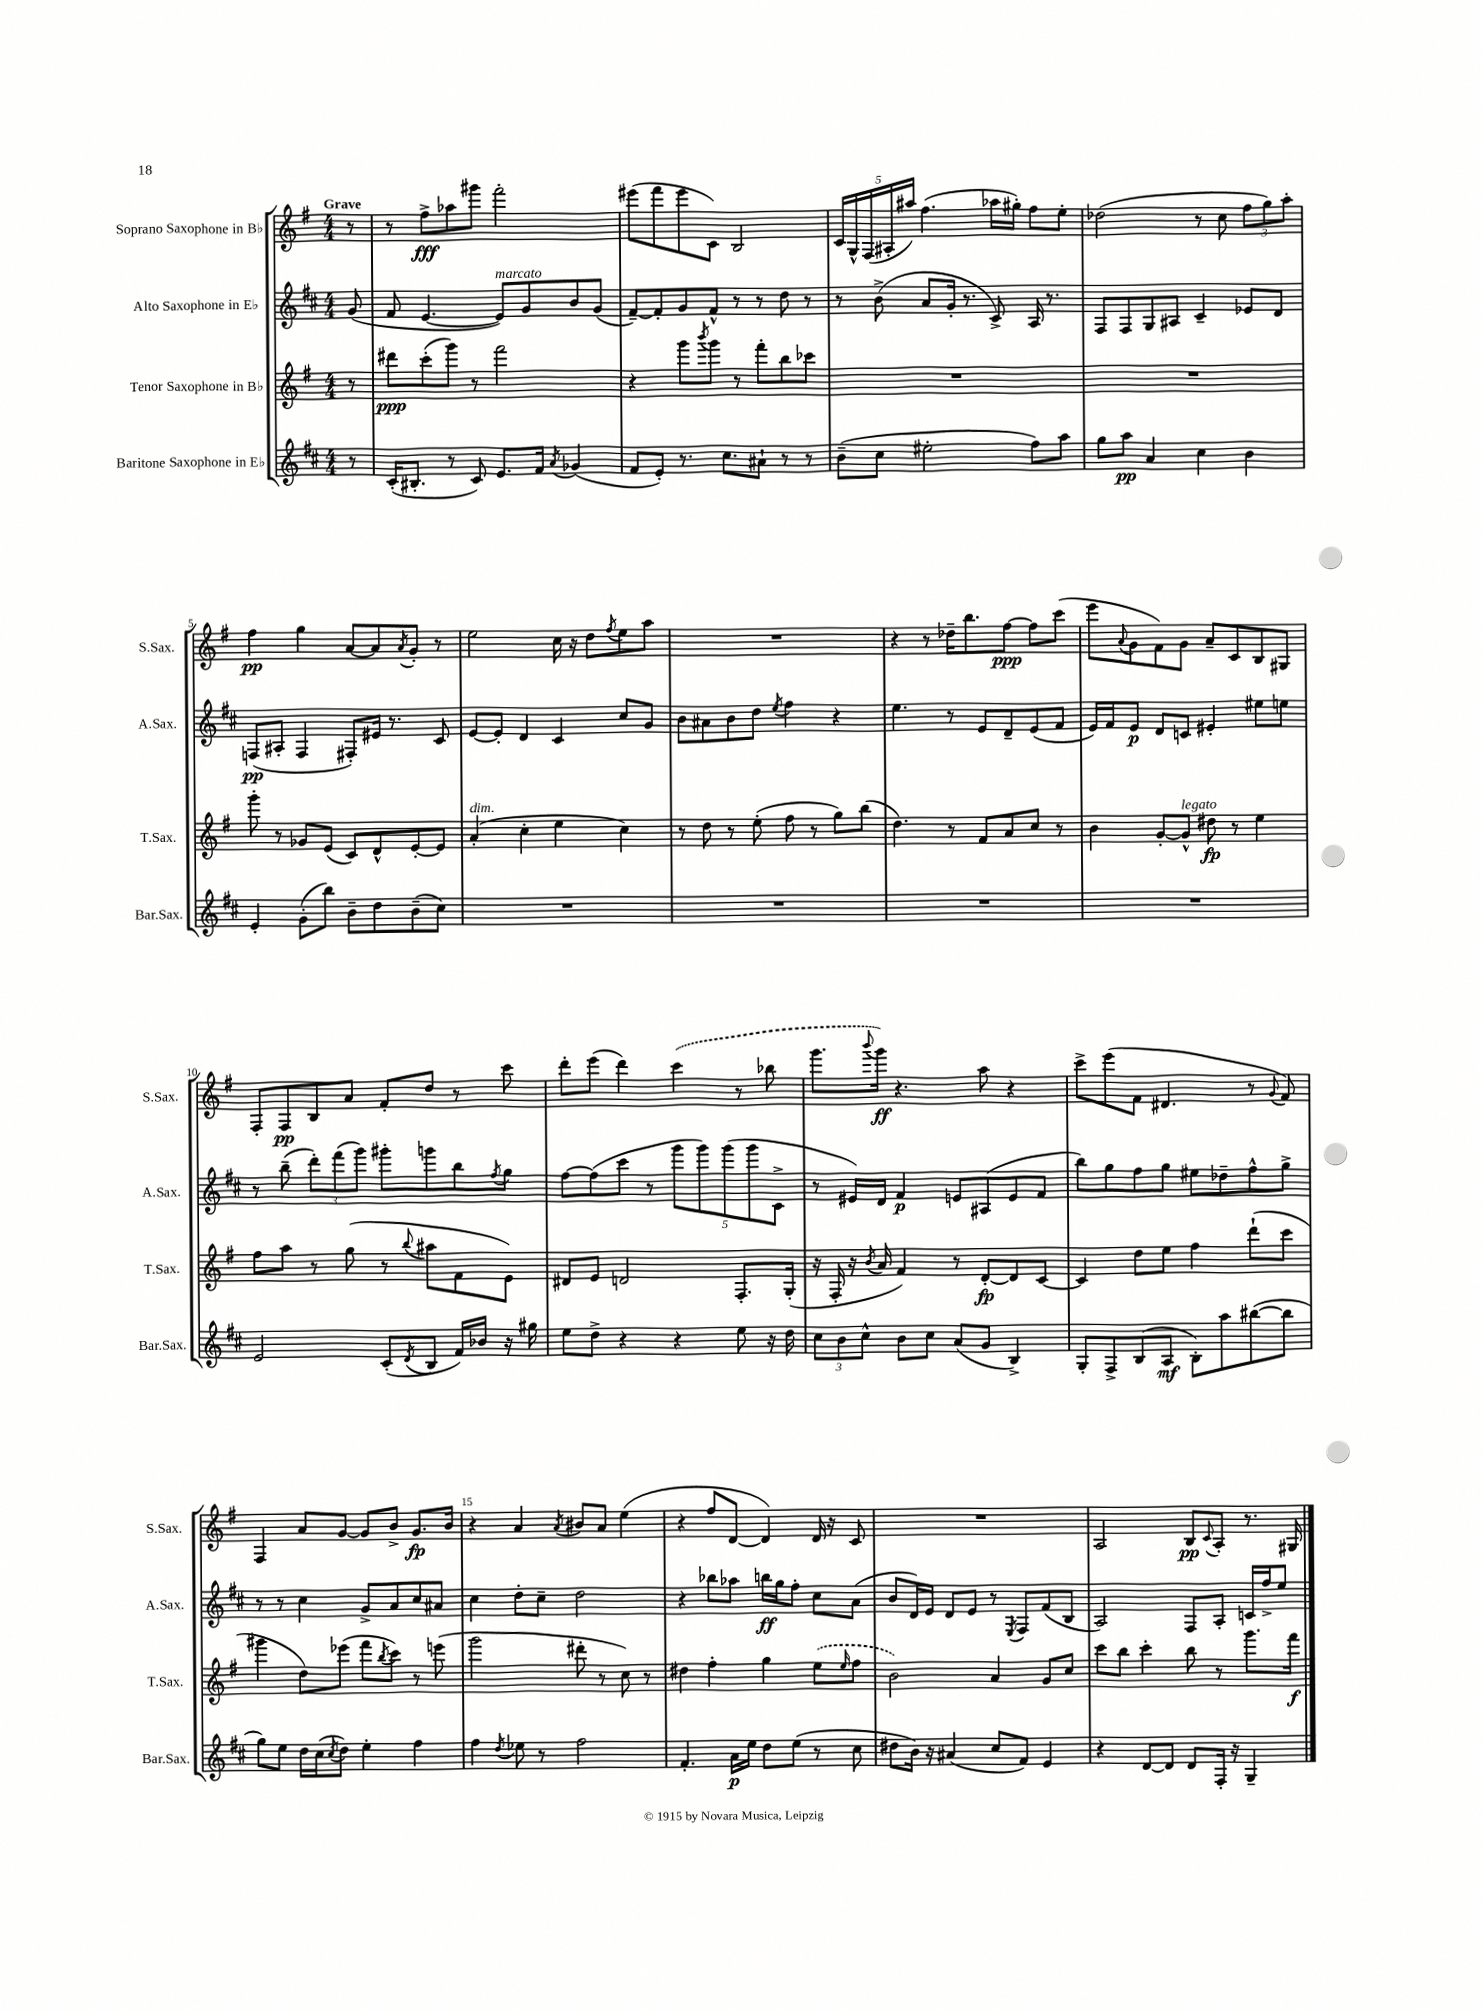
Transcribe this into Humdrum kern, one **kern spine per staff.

**kern	**dynam	**kern	**dynam	**kern	**dynam	**kern	**dynam
*part4	*part4	*part3	*part3	*part2	*part2	*part1	*part1
*staff4	*staff4	*staff3	*staff3	*staff2	*staff2	*staff1	*staff1
*I"Baritone Saxophone in E♭	*	*I"Tenor Saxophone in B♭	*	*I"Alto Saxophone in E♭	*	*I"Soprano Saxophone in B♭	*
*I'Bar.Sax.	*	*I'T.Sax.	*	*I'A.Sax.	*	*I'S.Sax.	*
*clefG2	*	*clefG2	*	*clefG2	*	*clefG2	*
*k[f#c#]	*	*k[f#]	*	*k[f#c#]	*	*k[f#]	*
*M4/4	*	*M4/4	*	*M4/4	*	*M4/4	*
=	=	=	=	=	=	=	=
!	!	!	!	!	!	!LO:TX:a:B:t=Grave	!
8r	.	8r	.	(8g/	.	8r	.
=1	=1	=1	=1	=1	=1	=1	=1
(16c#'/KL	.	8ddd#X\L	ppp	8f#/	.	8r	.
8.B#X'/J	.	.	.	.	.	.	.
.	.	(8ccc'\	.	[4.e/	.	8ff#^\L	fff
8r	.	8ggg\J)	.	.	.	8aa-X\	.
8c#/)	.	8r	.	.	.	8ggg#X\J	.
!	!	!	!	!LO:TX:a:i:t=marcato	!	!	!
8.e/L	.	2fff#\	.	8e/L])	.	2fff#'\	.
.	.	.	.	8g/	.	.	.
16f#/Jk	.	.	.	.	.	.	.
8qa/	.	.	.	.	.	.	.
(4g-X/	.	.	.	8b/	.	.	.
.	.	.	.	(8g/J	.	.	.
=2	=2	=2	=2	=2	=2	=2	=2
8f#/L	.	4r	.	[8f#~/L)	.	(8eee#X\L	.
8e'/J)	.	.	.	8f#'/]	.	8fff#\	.
8.r	.	8ggg\L	.	8g/	.	8eee#\	.
.	.	8qbbb/	.	.	.	.	.
.	.	8ggg\J	.	8f#^^/J	.	8c\J)	.
8.cc#\L	.	.	.	.	.	.	.
.	.	8r	.	8r	.	2B/	.
8a#X`\J	.	8fff#'\L	.	8r	.	.	.
8r	.	8bb\	.	8dd\	.	.	.
8r	.	8ccc-X\J	.	8r	.	.	.
=3	=3	=3	=3	=3	=3	=3	=3
(8b~\L	.	1r	.	8r	.	20c/LL	.
.	.	.	.	.	.	20G^^/	.
.	.	.	.	.	.	(20F#/	.
8cc#\J	.	.	.	(8b^\	.	.	.
.	.	.	.	.	.	20A#X'/	.
.	.	.	.	.	.	20aa#X/JJ)	.
2ee#X'\	.	.	.	8a/L	.	(4.ff#\	.
.	.	.	.	16g'/Jk	.	.	.
.	.	.	.	8.r	.	.	.
.	.	.	.	8c#^/)	.	16aa-X\LL	.
.	.	.	.	.	.	16gg#X'\JJ)	.
8ff#\L)	.	.	.	16A/	.	8ff#\L	.
.	.	.	.	8.r	.	.	.
8aa\J	.	.	.	.	.	8ee'\J	.
=4	=4	=4	=4	=4	=4	=4	=4
8gg\L	.	1r	.	8F#/L	.	(2dd-X\	.
8aa\J	pp	.	.	8F#/	.	.	.
4a/	.	.	.	8G/	.	.	.
.	.	.	.	8A#X/J	.	.	.
4cc#\	.	.	.	4c#~/	.	8r	.
.	.	.	.	.	.	8cc\	.
4b\	.	.	.	8e-X/L	.	12ff#\L	.
.	.	.	.	.	.	12gg\)	.
.	.	.	.	8d/J	.	.	.
.	.	.	.	.	.	12aa'\J	.
!!LO:LB:g=z
=5	=5	=5	=5	=5	=5	=5	=5
4e'/	.	8ggg'\	.	(8Fn/L	pp	4ff#\	pp
.	.	8r	.	8A#X'/J	.	.	.
(8g'\L	.	8g-X/L	.	4F/	.	4gg\	.
8bb\J)	.	(8e/J	.	.	.	.	.
8b~\L	.	8c/L)	.	8F#X'/L)	.	[8a/L	.
8dd\	.	8d^^/	.	16e#X/Jk	.	8a/]	.
.	.	.	.	8.r	.	.	.
.	.	.	.	.	.	8qa/	.
(8b~\	.	[8e'/	.	.	.	8g'/J	.
8cc#\J)	.	8e/J]	.	8c#/	.	8r	.
=6	=6	=6	=6	=6	=6	=6	=6
!	!	!LO:TX:a:i:t=dim.	!	!	!	!	!
1r	.	(4a'/	.	[8e/L	.	2ee\	.
.	.	.	.	8e'/J]	.	.	.
.	.	4cc'\	.	4d/	.	.	.
.	.	4ee\	.	4c#/	.	16cc\	.
.	.	.	.	.	.	16r	.
.	.	.	.	.	.	8dd\L	.
.	.	.	.	.	.	8qff#/	.
.	.	4cc\)	.	8cc#/L	.	8ee\	.
.	.	.	.	8g/J	.	8aa\J	.
=7	=7	=7	=7	=7	=7	=7	=7
1r	.	8r	.	8b\L	.	1r	.
.	.	8dd\	.	8a#X\	.	.	.
.	.	8r	.	8b\	.	.	.
.	.	(8ee'\	.	8dd\J	.	.	.
.	.	.	.	8qee/	.	.	.
.	.	8ff#\	.	4ff#\	.	.	.
.	.	8r	.	.	.	.	.
.	.	8gg\L)	.	4r	.	.	.
.	.	(8bb\J	.	.	.	.	.
=8	=8	=8	=8	=8	=8	=8	=8
1r	.	4.dd\)	.	4.ee\	.	4r	.
.	.	.	.	.	.	8r	.
.	.	8r	.	8r	.	16dd-X~\KL	.
.	.	.	.	.	.	8.bb\	.
.	.	8f#/L	.	8e/L	.	.	.
.	.	8a/	.	8d~/	.	[8ff#\J	ppp
.	.	8cc/J	.	(8e/	.	8ff#\L]	.
.	.	8r	.	8f#/J	.	(8ccc\J	.
=9	=9	=9	=9	=9	=9	=9	=9
1r	.	4b\	.	16e/LL)	.	8eee\L	.
.	.	.	.	16f#/J	.	.	.
.	.	.	.	.	.	8qqa/	.
.	.	.	.	8e/J	p	8g\	.
.	.	[8g'/L	.	8d/L	.	8f#\)	.
!	!	!LO:TX:a:i:t=legato	!	!	!	!	!
.	.	8g^^/J]	.	8cn/J	.	8g\J	.
.	.	8dd#X\	fp	4e#X'/	.	8a~/L	.
.	.	8r	.	.	.	8c/	.
.	.	4ee\	.	8ee#X\L	.	8B/	.
.	.	.	.	8een\J	.	8G#X/J	.
!!LO:LB:g=z
=10	=10	=10	=10	=10	=10	=10	=10
2e/	.	8ff#\L	.	8r	.	8F#'/L	.
.	.	8aa\J	.	(8bb~\	.	8F#/	pp
.	.	8r	.	12ddd'\L)	.	8B/	.
.	.	.	.	(12fff#\	.	.	.
.	.	(8gg\	.	.	.	8a/J	.
.	.	.	.	12ggg\J)	.	.	.
(8c#'/L	.	8r	.	8ggg#X'\L	.	8f#'/L	.
8qd/	.	8qqbb/	.	.	.	.	.
8B/J	.	8aa#X\L	.	8gggn\	.	8dd/J	.
16f#/LL)	.	8f#\	.	8bb\	.	8r	.
16b-X/JJ	.	.	.	.	.	.	.
.	.	.	.	8qff#/	.	.	.
16r	.	8e\J)	.	8gg\J	.	8ccc\	.
16gg#X\	.	.	.	.	.	.	.
=11	=11	=11	=11	=11	=11	=11	=11
8ee\L	.	8d#X/L	.	[8ff#\L	.	8ddd'\L	.
8dd^\J	.	8e/J	.	(8ff#\]	.	(8eee\J	.
4r	.	2dn/	.	8ccc#\J	.	4ddd\)	.
.	.	.	.	8r	.	.	.
4r	.	.	.	10ggg\L	.	(4ccc\	.
.	.	.	.	10ggg\)	.	.	.
.	.	.	.	(10ggg\	.	.	.
8ee\	.	8.F#'/L	.	.	.	8r	.
.	.	.	.	10ggg\	.	.	.
16r	.	.	.	.	.	8bb-X\	.
.	.	.	.	10c#^\J	.	.	.
16dd\	.	(16G'/Jk	.	.	.	.	.
=12	=12	=12	=12	=12	=12	=12	=12
12cc#\L	.	16r	.	8r	.	8.ggg\L	.
.	.	16F#'/	.	.	.	.	.
12b\	.	.	.	.	.	.	.
.	.	16r	.	16e#X/LL)	.	.	.
12cc#^^\J	.	.	.	.	.	.	.
.	.	8qb/	.	.	.	8qqbbb/	.
.	.	16a/	.	16d/JJ	.	16ggg\Jk)	ff
8b\L	.	4f#/)	.	4f#/	p	4.r	.
8cc#\J	.	.	.	.	.	.	.
(8a/L	.	8r	.	8en/L	.	.	.
8g/J	.	[8d'/L	fp	(8A#X/	.	8aa\	.
4B^/)	.	8d/]	.	8e/	.	4r	.
.	.	[8c/J	.	8f#/J	.	.	.
=13	=13	=13	=13	=13	=13	=13	=13
8G'/L	.	4c/]	.	8bb\L)	.	8ccc^\L	.
8F#^/	.	.	.	8gg\	.	(8eee\	.
(8B/	.	8dd\L	.	8ff#\	.	8f#\J	.
8A/J	mf	8ee\J	.	8gg\J	.	4.d#X/	.
8B'\L)	.	4ff#\	.	8ee#X\L	.	.	.
8aa\	.	.	.	8dd-X~\	.	.	.
([8bb#X\	.	(8ddd`\L	.	8ff#^^\	.	8r	.
.	.	.	.	.	.	8qqg/	.
8bb#\J]	.	8ccc\J	.	8gg^\J	.	8f#/)	.
!!LO:LB:g=z
=14	=14	=14	=14	=14	=14	=14	=14
8gg\L)	.	4ggg#X\	.	8r	.	4F#/	.
8ee\J	.	.	.	8r	.	.	.
16dd\LL	.	8dd\L)	.	4cc#\	.	8a/L	.
(16cc#\J	.	.	.	.	.	.	.
8qcc#/	.	.	.	.	.	.	.
8dd\J)	.	(8eee-X\J	.	.	.	[8g/J	.
4ee'\	.	8fff#\L	.	8g^/L	.	8g/L]	.
.	.	8qbb/	.	.	.	.	.
.	.	8ccc\J)	.	8a/	.	8b^/J	.
4ff#\	.	8r	.	8cc#/	.	8.g/L	fp
.	.	(8eeen\	.	8a#X/J	.	.	.
.	.	.	.	.	.	16b/Jk	.
=15	=15	=15	=15	=15	=15	=15	=15
4ff#\	.	2ggg\	.	4cc#\	.	4r	.
8qdd/	.	.	.	.	.	.	.
8ee-X\	.	.	.	8dd'\L	.	4a/	.
8r	.	.	.	8cc#~\J	.	.	.
.	.	.	.	.	.	8qa/	.
2ff#\	.	8ddd#X'\	.	2dd\	.	8b#X/L	.
.	.	8r	.	.	.	8a/J	.
.	.	8cc\)	.	.	.	(4ee\	.
.	.	8r	.	.	.	.	.
=16	=16	=16	=16	=16	=16	=16	=16
4.f#'/	.	4dd#X\	.	4r	.	4r	.
.	.	4ff#'\	.	8bb-X\L	.	8ff#/L	.
16a\LL	p	.	.	8aa-X\J	.	[8d/J	.
16ee\JJ	.	.	.	.	.	.	.
8dd\L	.	4gg\	.	16bbn\LL	ff	4d/])	.
.	.	.	.	16gg\J	.	.	.
(8ee\J	.	.	.	8ff#'\J	.	.	.
8r	.	(8ee\L	.	8cc#\L	.	16d/	.
.	.	.	.	.	.	16r	.
.	.	16qqee/	.	.	.	.	.
8cc#\	.	8ff#\J	.	(8a\J	.	8c/	.
=17	=17	=17	=17	=17	=17	=17	=17
8dd#X\L	.	2b\)	.	8b/L	.	1r	.
16b\Jk)	.	.	.	16d/L)	.	.	.
16r	.	.	.	16e/JJ	.	.	.
(4a#X/	.	.	.	8d/L	.	.	.
.	.	.	.	8e/J	.	.	.
8cc#/L	.	4a/	.	8r	.	.	.
.	.	.	.	8qE/	.	.	.
8f#/J)	.	.	.	8F#/L	.	.	.
4e/	.	8g/L	.	(8f#/	.	.	.
.	.	8cc/J	.	8B/J	.	.	.
=18	=18	=18	=18	=18	=18	=18	=18
4r	.	8ccc\L	.	2A/)	.	2A/	.
.	.	8bb\J	.	.	.	.	.
[8d/L	.	4ccc'\	.	.	.	.	.
8d/J]	.	.	.	.	.	.	.
8d/L	.	8bb\	.	8F#/L	.	8B/L	pp
.	.	.	.	.	.	8qqc/	.
16F#'/Jk	.	8r	.	8A'/J	.	8A'/J	.
16r	.	.	.	.	.	.	.
4G~/	.	8.ggg\L	.	16cn/LL	.	8.r	.
.	.	.	.	16ff#^/J	.	.	.
.	.	.	.	8ee/J	.	.	.
.	.	16fff#\Jk	f	.	.	16G#X/	.
==	==	==	==	==	==	==	==
*-	*-	*-	*-	*-	*-	*-	*-
